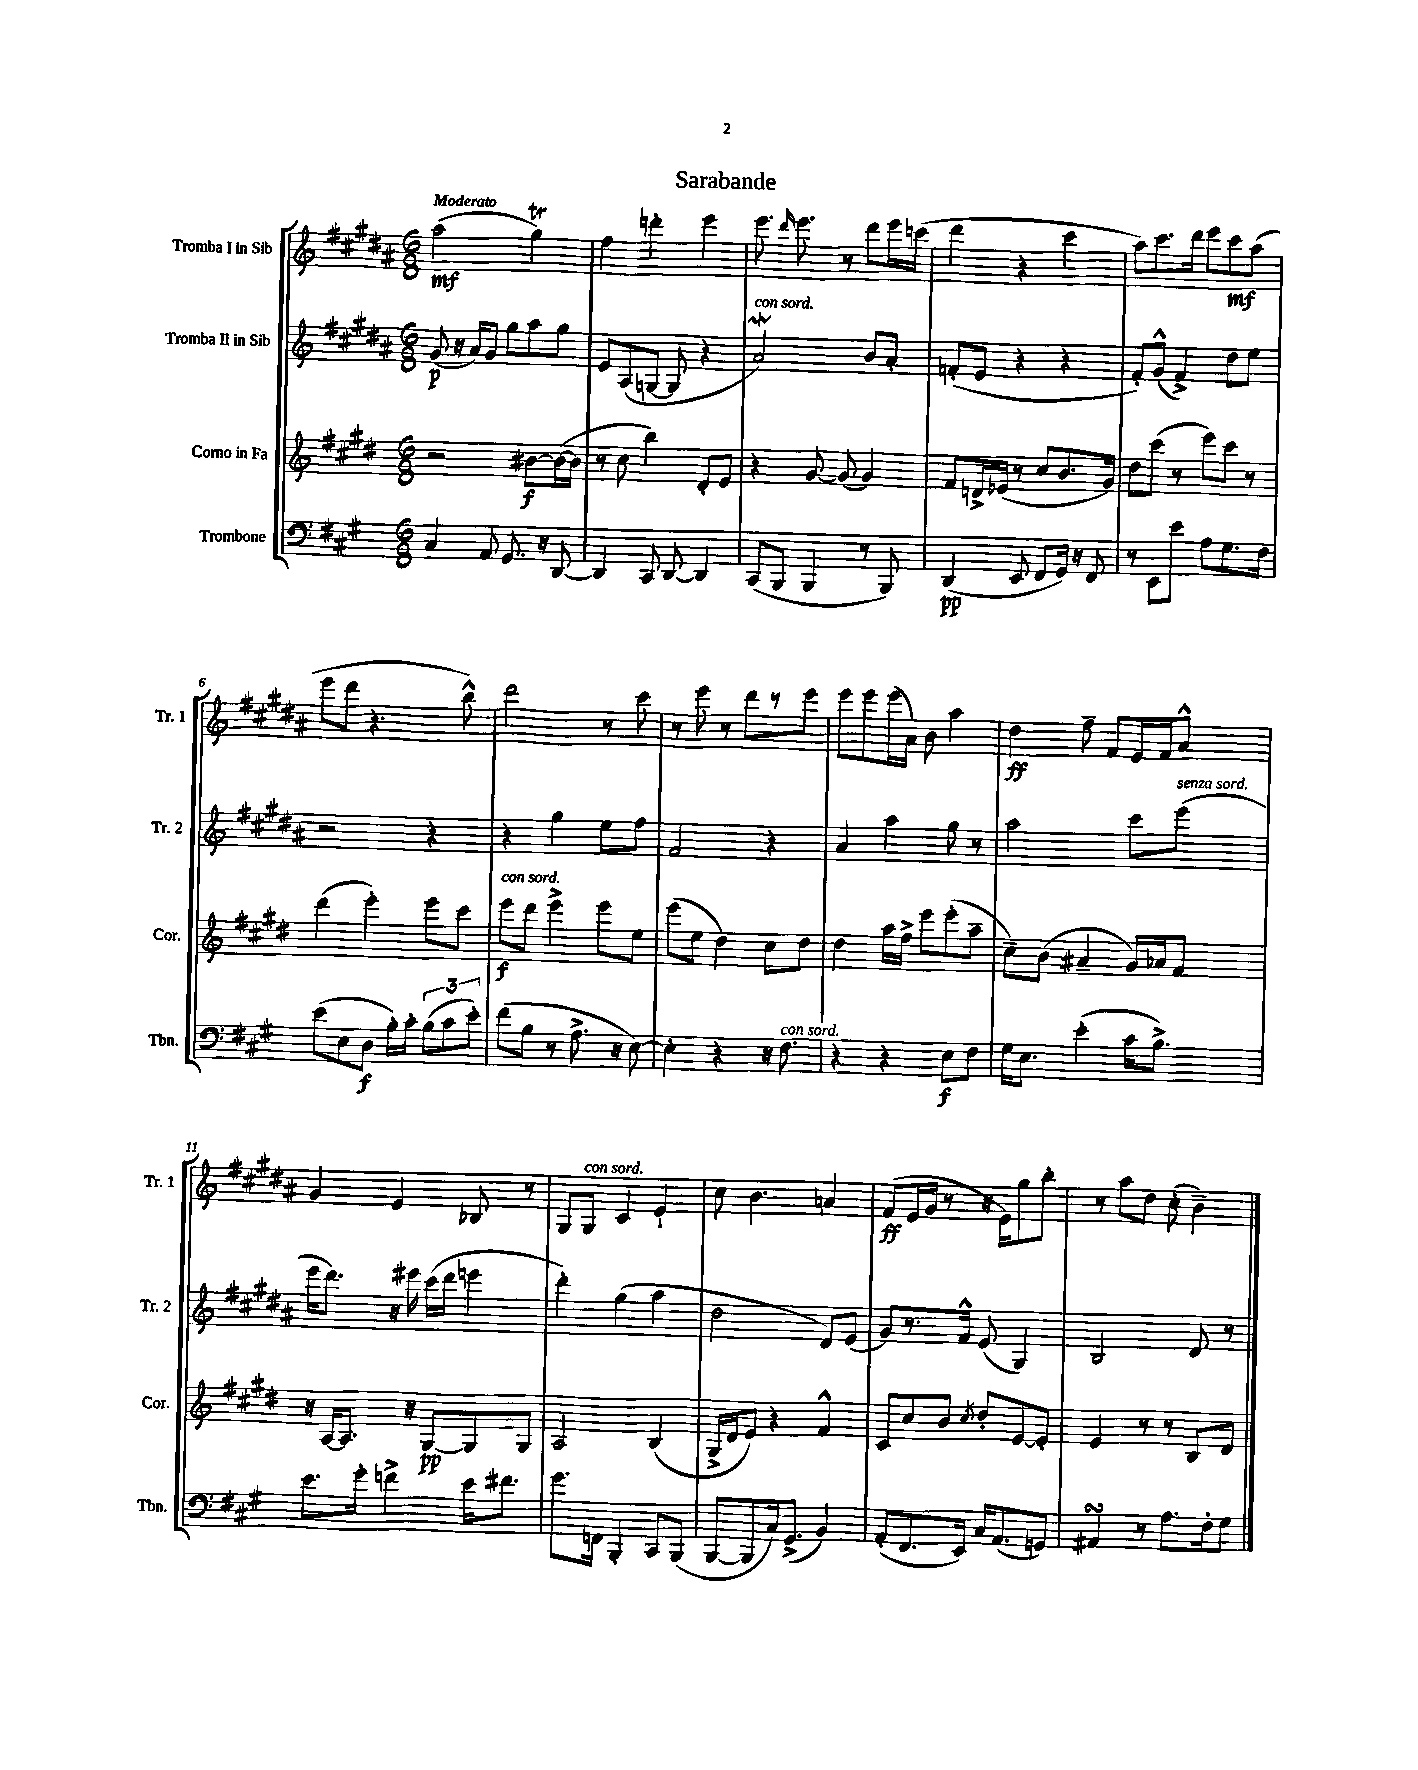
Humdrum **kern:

**kern	**dynam	**kern	**dynam	**kern	**dynam	**kern	**dynam
*part4	*part4	*part3	*part3	*part2	*part2	*part1	*part1
*staff4	*staff4	*staff3	*staff3	*staff2	*staff2	*staff1	*staff1
*I"Trombone	*	*I"Corno in Fa	*	*I"Tromba II in Sib	*	*I"Tromba I in Sib	*
*I'Tbn.	*	*I'Cor.	*	*I'Tr. 2	*	*I'Tr. 1	*
*clefF4	*	*clefG2	*	*clefG2	*	*clefG2	*
*k[f#c#g#]	*	*k[f#c#g#d#]	*	*k[f#c#g#d#a#]	*	*k[f#c#g#d#a#]	*
*M6/8	*	*M6/8	*	*M6/8	*	*M6/8	*
=1	=1	=1	=1	=1	=1	=1	=1
!	!	!	!	!	!	!LO:TX:a:B:t=Moderato	!
4C#/	.	2r	.	(8g#/	p	(2aa#\	mf
.	.	.	.	16r	.	.	.
.	.	.	.	16a#/KL)	.	.	.
8AA/	.	.	.	8g#/J	.	.	.
8.GG#/	.	.	.	8gg#\L	.	.	.
.	.	[8b#X\L	f	8aa#\	.	4gg#T\)	.
16r	.	.	.	.	.	.	.
[8DD/	.	(16b#\L_	.	8gg#\J	.	.	.
.	.	16b#\JJ]	.	.	.	.	.
=2	=2	=2	=2	=2	=2	=2	=2
4DD/]	.	8r	.	8e/L	.	4ff#\	.
.	.	8cc#\	.	(8A#/	.	.	.
8CC#/	.	4bb\)	.	[8Gn/J	.	4dddn'\	.
[8DD/	.	.	.	8G/]	.	.	.
4DD/]	.	8d#'/L	.	4r	.	4eee\	.
.	.	8e/J	.	.	.	.	.
=3	=3	=3	=3	=3	=3	=3	=3
!	!	!	!	!LO:TX:a:i:t=con sord.	!	!	!
(8CC#/L	.	4r	.	2a#W/)	.	8.eee\	.
8BBB/J	.	.	.	.	.	.	.
.	.	.	.	.	.	16qqddd#/	.
.	.	.	.	.	.	8.eee\	.
4BBB/	.	[8g#/	.	.	.	.	.
.	.	(8g#/]	.	.	.	8r	.
8r	.	4g#/)	.	8b/L	.	8ddd#\L	.
8BBB/)	.	.	.	8a#'/J	.	16eee\L	.
.	.	.	.	.	.	(16cccn\JJ	.
=4	=4	=4	=4	=4	=4	=4	=4
(4DD/	pp	8f#/L	.	(8fn'/L	.	4ddd#\	.
.	.	16dn^/L	.	8e/J	.	.	.
.	.	(16e-X/JJ	.	.	.	.	.
8EE/	.	8r	.	4r	.	4r	.
8FF#/L	.	8cc#/L	.	.	.	.	.
16GG#/Jk)	.	8.b/	.	4r	.	4ccc#\	.
16r	.	.	.	.	.	.	.
8FF#/	.	.	.	.	.	.	.
.	.	16g#/Jk)	.	.	.	.	.
=5	=5	=5	=5	=5	=5	=5	=5
8r	.	8dd#\L	.	8f#'/L)	.	8aa#\L)	.
8EE\L	.	(8ccc#\J	.	(8g#^^/J	.	8.ccc#\	.
8e\J	.	8r	.	4f#^/)	.	.	.
.	.	.	.	.	.	16ddd#\Jk	.
8A\L	.	8eee\L)	.	.	.	8eee\L	.
8.G#\	.	8ccc#\J	.	8dd#\L	.	8ccc#\	mf
.	.	8r	.	8ee\J	.	(8aa#\J	.
16F#\Jk	.	.	.	.	.	.	.
!!LO:LB:g=z
=6	=6	=6	=6	=6	=6	=6	=6
(8e\L	.	(4ddd#\	.	2r	.	8eee\L	.
8E\	.	.	.	.	.	8ddd#\J	.
8D\J	f	4eee'\)	.	.	.	4.r	.
16B'\LL)	.	.	.	.	.	.	.
16c#'\JJ	.	.	.	.	.	.	.
(12B\L	.	8eee\L	.	4r	.	.	.
12c#\	.	.	.	.	.	.	.
.	.	8ccc#\J	.	.	.	8bb^^\)	.
12e'\J)	.	.	.	.	.	.	.
=7	=7	=7	=7	=7	=7	=7	=7
!	!	!LO:TX:a:i:t=con sord.	!	!	!	!	!
(8f#\L	.	8eee\L	f	4r	.	2ddd#\	.
8B\J	.	8ddd#\J	.	.	.	.	.
8r	.	4eee^\	.	4gg#\	.	.	.
8.A^\	.	.	.	.	.	.	.
.	.	8eee\L	.	8ee\L	.	8r	.
16r	.	.	.	.	.	.	.
[8E\)	.	8ee\J	.	8ff#\J	.	8ccc#\	.
=8	=8	=8	=8	=8	=8	=8	=8
4E'\]	.	(8eee\L	.	2f#/	.	8r	.
.	.	8ee\J	.	.	.	8eee\	.
4r	.	4dd#\)	.	.	.	8r	.
.	.	.	.	.	.	8ddd#\L	.
16r	.	8cc#\L	.	4r	.	8r	.
!LO:TX:a:i:t=con sord.	!	!	!	!	!	!	!
8.F#\	.	.	.	.	.	.	.
.	.	8dd#\J	.	.	.	8eee\J	.
=9	=9	=9	=9	=9	=9	=9	=9
4r	.	4dd#\	.	4a#/	.	8eee\L	.
.	.	.	.	.	.	8eee\	.
4r	.	16aa\LL	.	4aa#\	.	(16eee\L	.
.	.	16ff#^\JJ	.	.	.	16a#\JJ)	.
.	.	8eee\L	.	.	.	8b\	.
8E\L	f	(8eee'\	.	8gg#\	.	4aa#\	.
8F#\J	.	8aa~\J	.	8r	.	.	.
=10	=10	=10	=10	=10	=10	=10	=10
16G#\KL	.	8cc#~\L)	.	2aa#\	.	4dd#\	ff
8.E\J	.	.	.	.	.	.	.
.	.	(8b\J	.	.	.	.	.
(4e'\	.	4a#X~/	.	.	.	8ff#~\	.
.	.	.	.	.	.	8f#/L	.
16c#\KL	.	16g#/LL)	.	8ccc#\L	.	16e/L	.
8.B^\J)	.	16a-X/J	.	.	.	16f#/J	.
!	!	!	!	!LO:TX:a:i:t=senza sord.	!	!	!
.	.	8f#/J	.	(8eee\J	.	8a#^^/J	.
!!LO:LB:g=z
=11	=11	=11	=11	=11	=11	=11	=11
8.e\L	.	16r	.	16eee\KL	.	4g#/	.
.	.	[16A/KL	.	8.ddd#\J)	.	.	.
.	.	8.A/J]	.	.	.	.	.
16g#'\Jk	.	.	.	.	.	.	.
4fn^\	.	.	.	16r	.	4e/	.
.	.	16r	.	16eee#X\	.	.	.
.	.	[8G#/L	pp	(16ccc#\LL	.	.	.
.	.	.	.	16ddd#\JJ	.	.	.
16e\KL	.	8G#/]	.	4eeen\	.	8B-X/	.
8.f#X\J	.	.	.	.	.	.	.
.	.	8G#/J	.	.	.	8r	.
=12	=12	=12	=12	=12	=12	=12	=12
8.g#\L	.	2A/	.	4ddd#'\)	.	8G#/L	.
!	!	!	!	!	!	!LO:TX:a:i:t=con sord.	!
.	.	.	.	.	.	8G#/J	.
16FFn\Jk	.	.	.	.	.	.	.
4BBB'/	.	.	.	(4gg#\	.	4c#/	.
8CC#/L	.	(4B/	.	4aa#\	.	4e`/	.
(8BBB/J	.	.	.	.	.	.	.
=13	=13	=13	=13	=13	=13	=13	=13
[8BBB/L	.	16G#^/LL	.	2dd#\	.	8cc#\	.
.	.	16d#/J	.	.	.	.	.
8BBB/]	.	8e/J)	.	.	.	4.b\	.
16C#/k)	.	4r	.	.	.	.	.
(8.GG#^/J	.	.	.	.	.	.	.
4BB/)	.	4f#^^/	.	8d#/L)	.	4an/	.
.	.	.	.	(8e/J	.	.	.
=14	=14	=14	=14	=14	=14	=14	=14
(8AA'/L	.	8c#/L	.	8g#/L)	.	(8f#/L	ff
8.FF#/	.	8cc#/	.	8.r	.	16e/L	.
.	.	.	.	.	.	16g#/JJ	.
.	.	8b/J	.	.	.	8r	.
16EE/Jk)	.	.	.	16f#^^/Jk	.	.	.
.	.	8qcc#/	.	.	.	.	.
16C#/KL	.	8dd#'/L	.	(8e/	.	16r	.
(8.AA/	.	.	.	.	.	16e\KL)	.
.	.	[8e/	.	4G#/)	.	8gg#\	.
8GGn/J)	.	8e'/J]	.	.	.	8bb'\J	.
=15	=15	=15	=15	=15	=15	=15	=15
4AA#XsSsS/	.	4e/	.	2B/	.	8r	.
.	.	.	.	.	.	8aa#\L	.
8r	.	8r	.	.	.	8dd#\J	.
8.A\L	.	8r	.	.	.	(8cc#'\	.
.	.	8B/L	.	8d#/	.	4b~\)	.
16F#'\k	.	.	.	.	.	.	.
8G#\J	.	8d#/J	.	8r	.	.	.
==	==	==	==	==	==	==	==
*-	*-	*-	*-	*-	*-	*-	*-
